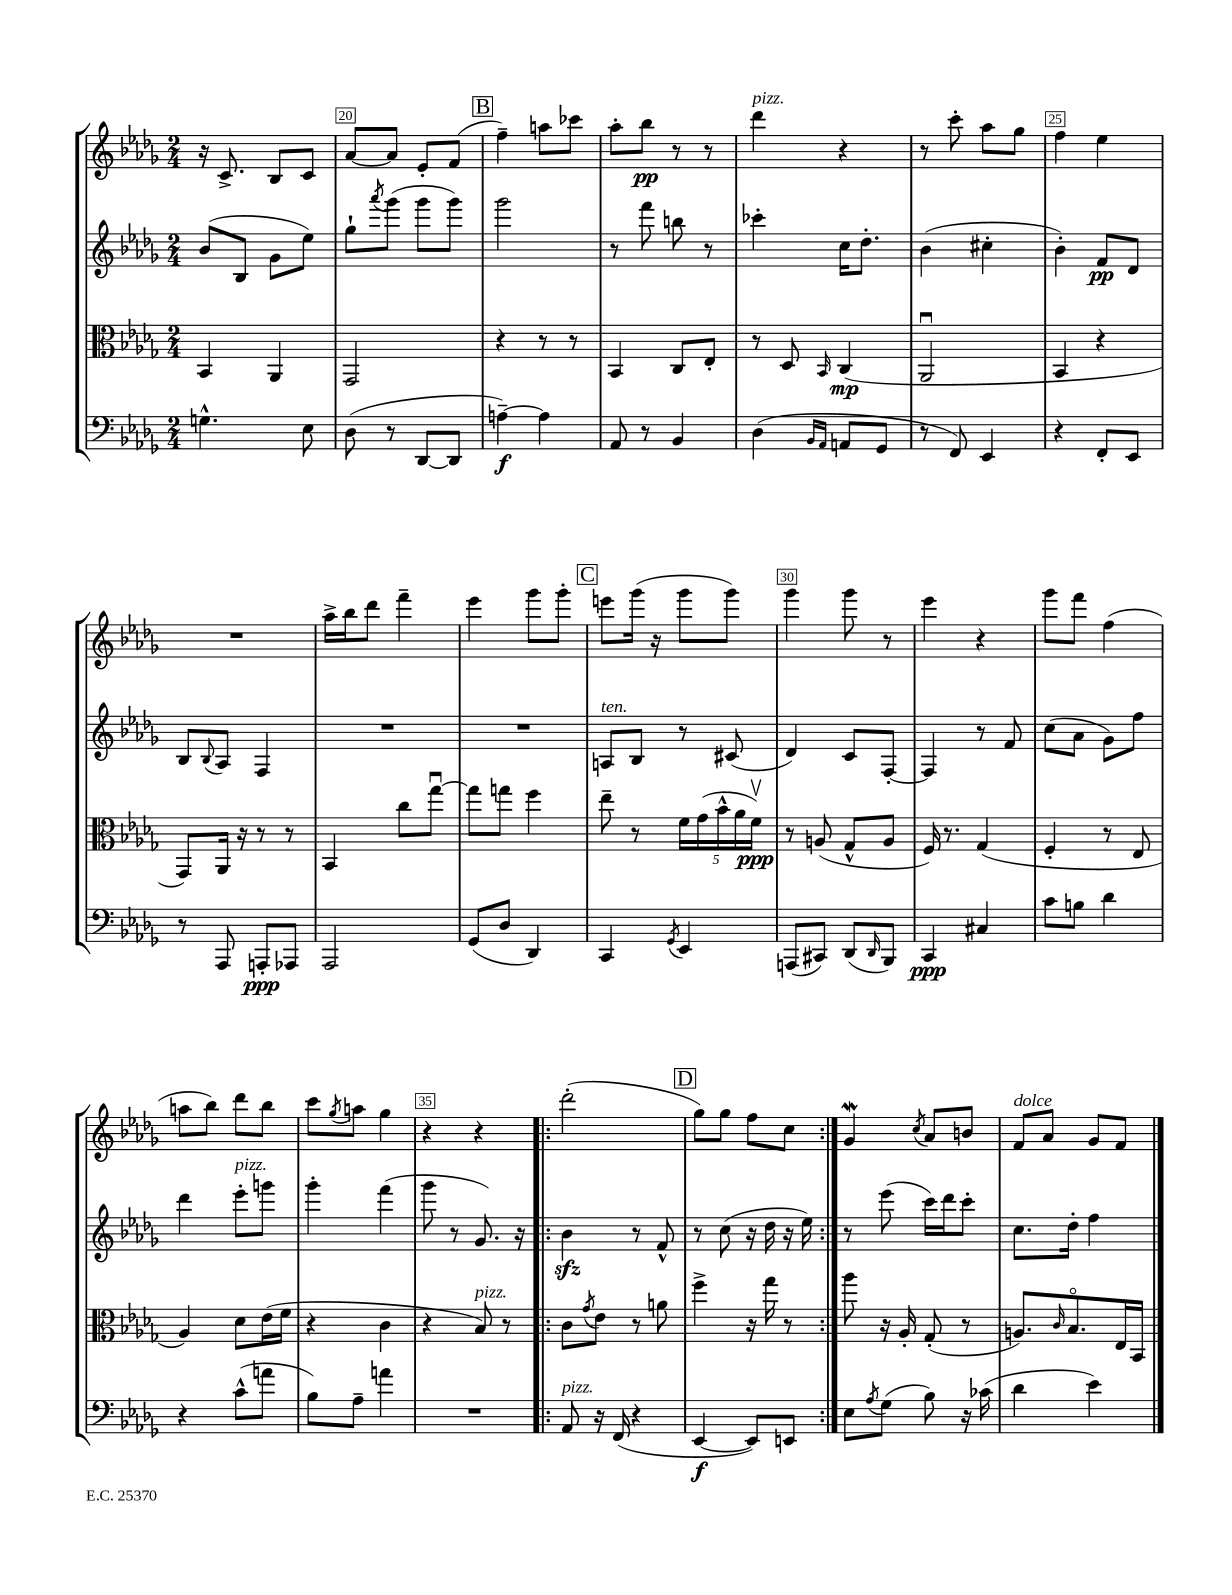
<<
\new StaffGroup <<
\new Staff = "s0" {
    \clef treble \key des \major \numericTimeSignature \time 2/4
    r16 c'8.-> bes8 c'8 |
    aes'8~ aes'8 ees'8-. f'8( |
    \mark \markup { \box "B" } f''4--) a''8 ces'''8 |
    aes''8-. bes''8\pp r8 r8 |
    des'''4^\markup { \italic "pizz." } r4 |
    r8 c'''8-. aes''8 ges''8 |
    f''4 ees''4 |
    R2 |
    aes''16-> bes''16 des'''8 f'''4-- |
    ees'''4 ges'''8 ges'''8-. |
    \mark \markup { \box "C" } e'''8 ges'''16( r16 ges'''8 ges'''8) |
    ges'''4 ges'''8 r8 |
    ees'''4 r4 |
    ges'''8 f'''8 f''4( |
    a''8 bes''8) des'''8 bes''8 |
    c'''8 \acciaccatura { ges''8 } a''8 ges''4 |
    r4 r4 |
    \repeat volta 2 { des'''2-.( |
    \mark \markup { \box "D" } ges''8) ges''8 f''8 c''8 | }
    ges'4\mordent \acciaccatura { c''8 } aes'8 b'8 |
    f'8^\markup { \italic "dolce" } aes'8 ges'8 f'8 \bar "|." |
}
\new Staff = "s1" {
    \clef treble \key des \major \numericTimeSignature \time 2/4
    bes'8( bes8 ges'8 ees''8) |
    ges''8-! \acciaccatura { aes'''8 } ges'''8( ges'''8 ges'''8) |
    \mark \markup { \box "B" } ges'''2 |
    r8 f'''8 b''8 r8 |
    ces'''4-. c''16 des''8.-. |
    bes'4( cis''4-. |
    bes'4-.) f'8\pp des'8 |
    bes8 \appoggiatura { bes8 } aes8 f4 |
    R2 |
    R2 |
    \mark \markup { \box "C" } a8^\markup { \italic "ten." } bes8 r8 cis'8( |
    des'4) c'8 f8~-. |
    f4 r8 f'8 |
    c''8( aes'8 ges'8) f''8 |
    des'''4 ees'''8-.^\markup { \italic "pizz." } g'''8 |
    ges'''4-. f'''4( |
    ges'''8 r8 ges'8.) r16 |
    \repeat volta 2 { bes'4\sfz r8 f'8-^ |
    \mark \markup { \box "D" } r8 c''8( r16 des''16 r16 ees''16) | }
    r8 ees'''8( c'''16) des'''16 c'''8-. |
    c''8. des''16-. f''4 \bar "|." |
}
\new Staff = "s2" {
    \clef alto \key des \major \numericTimeSignature \time 2/4
    bes,4 aes,4 |
    ges,2 |
    \mark \markup { \box "B" } r4 r8 r8 |
    bes,4 c8 ees8-. |
    r8 des8 \grace { bes,16 } c4\mp( |
    aes,2\downbow |
    bes,4 r4 |
    ges,8) aes,16 r16 r8 r8 |
    bes,4 c''8 ges''8~\downbow |
    ges''8 g''8 f''4 |
    \mark \markup { \box "C" } ees''8-- r8 \tuplet 5/4 { f'16 ges'16( bes'16-^ aes'16 f'16\upbow\ppp) } |
    r8 a8( ges8-^ a8 |
    f16) r8. ges4( |
    f4-. r8 ees8 |
    aes4) des'8 ees'16( f'16 |
    r4 c'4 |
    r4 bes8^\markup { \italic "pizz." }) r8 |
    \repeat volta 2 { c'8 \acciaccatura { ges'8 } ees'8 r8 a'8 |
    \mark \markup { \box "D" } f''4-> r16 ges''16 r8 | }
    aes''8 r16 aes16-. ges8-.( r8 |
    a8.) \grace { c'16 } bes8.\flageolet ees16 bes,16 \bar "|." |
}
\new Staff = "s3" {
    \clef bass \key des \major \numericTimeSignature \time 2/4
    g4.-^ ees8 |
    des8( r8 des,8~ des,8 |
    \mark \markup { \box "B" } a4~--\f) a4 |
    aes,8 r8 bes,4 |
    des4( \grace { bes,16 aes,16 } a,8 ges,8 |
    r8 f,8) ees,4 |
    r4 f,8-. ees,8 |
    r8 aes,,8 a,,8-.\ppp aes,,8 |
    aes,,2 |
    ges,8( des8 des,4) |
    \mark \markup { \box "C" } c,4 \acciaccatura { ges,8 } ees,4 |
    a,,8( cis,8) des,8( \grace { des,16 } bes,,8) |
    c,4\ppp cis4 |
    c'8 b8 des'4 |
    r4 c'8-^( a'8 |
    bes8) aes8-- a'4 |
    R2 |
    \repeat volta 2 { aes,8^\markup { \italic "pizz." } r16 f,16( r4 |
    \mark \markup { \box "D" } ees,4~\f ees,8) e,8 | }
    ees8 \acciaccatura { aes8 } ges8( bes8) r16 ces'16( |
    des'4 ees'4) \bar "|." |
}
>>
>>
\layout { \context { \Score currentBarNumber = #19 \override BarNumber.break-visibility = ##(#f #t #t) barNumberVisibility = #(every-nth-bar-number-visible 5) \override BarNumber.stencil = #(make-stencil-boxer 0.1 0.3 ly:text-interface::print) } }
